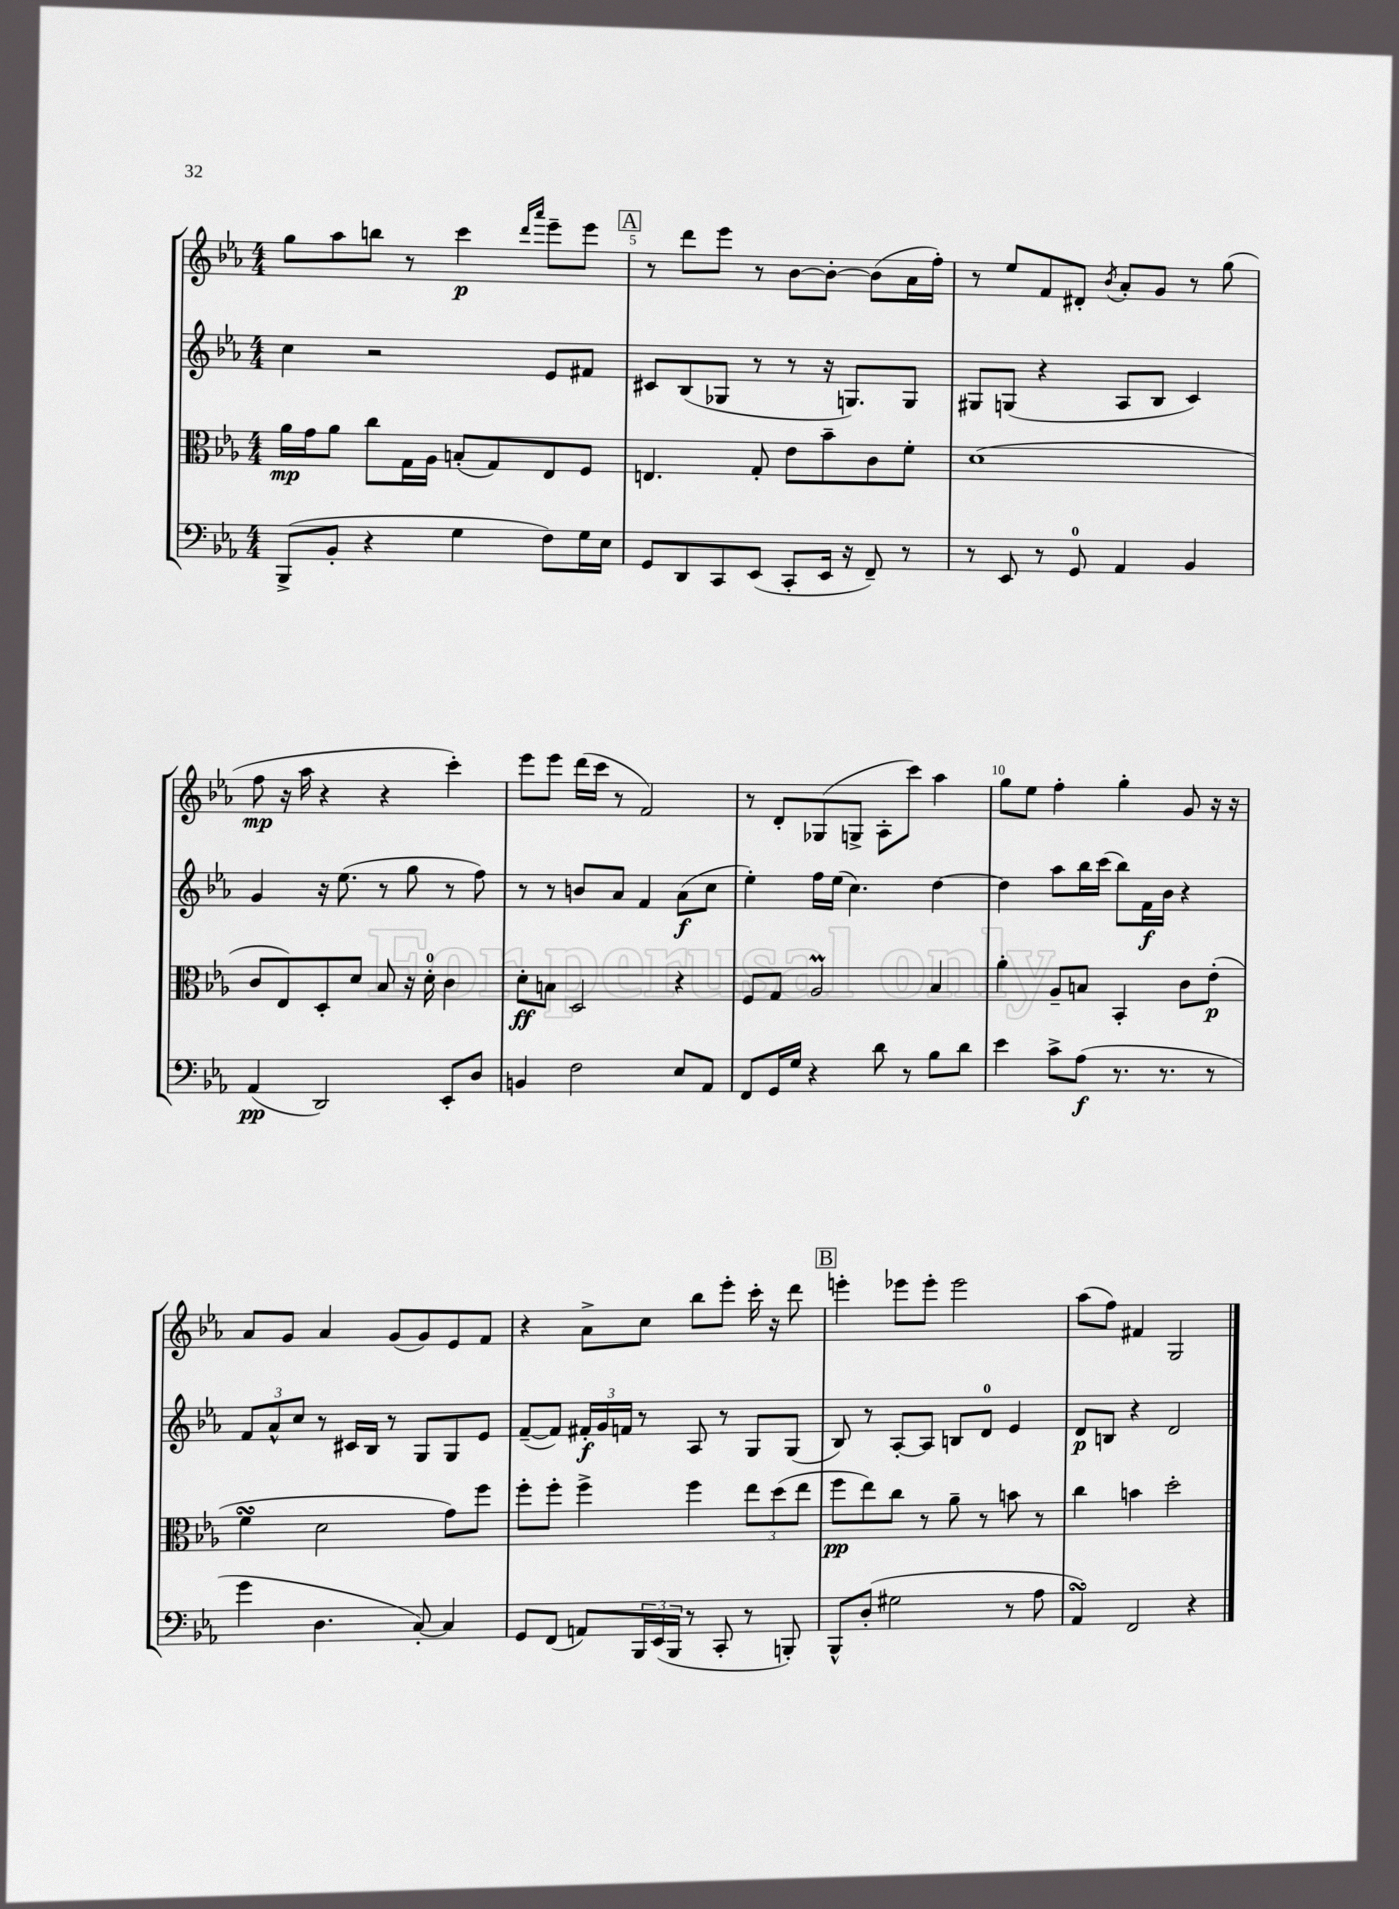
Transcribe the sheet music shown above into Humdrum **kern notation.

**kern	**kern	**kern	**kern
*staff4	*staff3	*staff2	*staff1
*clefF4	*clefC3	*clefG2	*clefG2
*k[b-e-a-]	*k[b-e-a-]	*k[b-e-a-]	*k[b-e-a-]
*M4/4	*M4/4	*M4/4	*M4/4
(8BBB-^	16a-	4cc	8gg
.	16g	.	.
8BB-'	8a-	.	8aa-
4r	8cc	2r	8bb
.	16G	.	8r
.	16A-	.	.
4G	(8B'	.	4ccc
.	8G)	.	.
.	.	.	16qqddd
.	.	.	16qqaaa-
8F)	8E-	8e-	8eee-~
16G	8F	8f#	8eee-
16E-	.	.	.
=	=	=	=
8GG	4.E	8c#	8r
8DD	.	(8B-	8ddd
8CC	.	8G-	8eee-
(8EE-	8G'	8r	8r
8CC'	8e-	8r	[8b-
16EE-	8b-~	16r	8b-'_
16r	.	8.G)	.
8FF~)	8c	.	(8b-]
8r	8f'	8G	16a-
.	.	.	16ff')
=	=	=	=
8r	(1d	8G#	8r
8EE-	.	(8G	8ee-
8r	.	4r	8f
8GG	.	.	8d#'
.	.	.	8qb-
4AA-	.	8A-	8a-'
.	.	8B-	8g
4BB-	.	4c)	8r
.	.	.	(8gg
=	=	=	=
(4AA-	8c	4g	8ff
.	8E-)	.	16r
.	.	.	16aa-
2DD)	8D'	16r	4r
.	.	(8.ee-	.
.	8d	.	.
.	8B-	8r	4r
.	16r	8gg	.
.	16d'	.	.
8EE-'	4c	8r	4ccc')
8D	.	8ff)	.
=	=	=	=
4BB	8d'	8r	8eee-
.	8B	8r	8eee-
2F	2D	8b	(16ddd
.	.	.	16ccc
.	.	8a-	8r
.	.	4f	2f)
8E-	4r	(8a-	.
8AA-	.	8cc	.
=	=	=	=
8FF	8F	4ee-')	8r
16GG	8G	.	8d'
16G	.	.	.
4r	2A-	16ff	(8G-
.	.	(16ee-	.
.	.	4.cc)	8G^
8d	.	.	8A-'
8r	.	.	8ccc)
8B-	4B-	[4dd	4aa-
8d	.	.	.
=	=	=	=
4e-	4a-'	4dd]	8gg
.	.	.	8ee-
8c^	8A-~	8aa-	4ff'
(8A-	8B	16bb-	.
.	.	(16ccc	.
8.r	4BB-'	8bb-)	4gg'
.	.	16f	.
8.r	.	16b-	.
.	8c	4r	8g
8r	(8e-'	.	16r
.	.	.	16r
=	=	=	=
4g	4f	12f	8a-
.	.	12a-^^	.
.	.	.	8g
.	.	12cc	.
4.D	2d	8r	4a-
.	.	16c#	.
.	.	16B-	.
.	.	8r	(8g
[8C')	.	8G	8g)
4C]	8g)	8G	8e-
.	8ff	8e-	8f
=	=	=	=
8GG	8ff'	([8f~	4r
(8FF	8ff'	8f])	.
8AA)	4ff^	24f#'	8a-^
.	.	24g	.
.	.	24f	.
24BBB-	.	8r	8cc
(24EE-	.	.	.
24BBB-	.	.	.
8r	4ff	8A-	8bb-
8CC'	.	8r	8eee-'
8r	12ee-	8G	16ccc'
.	.	.	16r
.	(12dd	.	.
8BBB')	.	(8G	8ddd
.	12ee-	.	.
=	=	=	=
8BBB-^^	8ff	8B-)	4eee'
(8D'	8ee-)	8r	.
2G#	8cc	[8A-'	8eee-
.	8r	8A-]	8eee-'
.	8a-~	8B	2eee-
.	8r	8d	.
8r	8b	4e-	.
8A-	8r	.	.
=	=	=	=
4AA-)	4cc	8d	(8aa-
.	.	8B	8ff)
2FF	4b	4r	4f#
.	2dd'	2d	2G
4r	.	.	.
==	==	==	==
*-	*-	*-	*-
